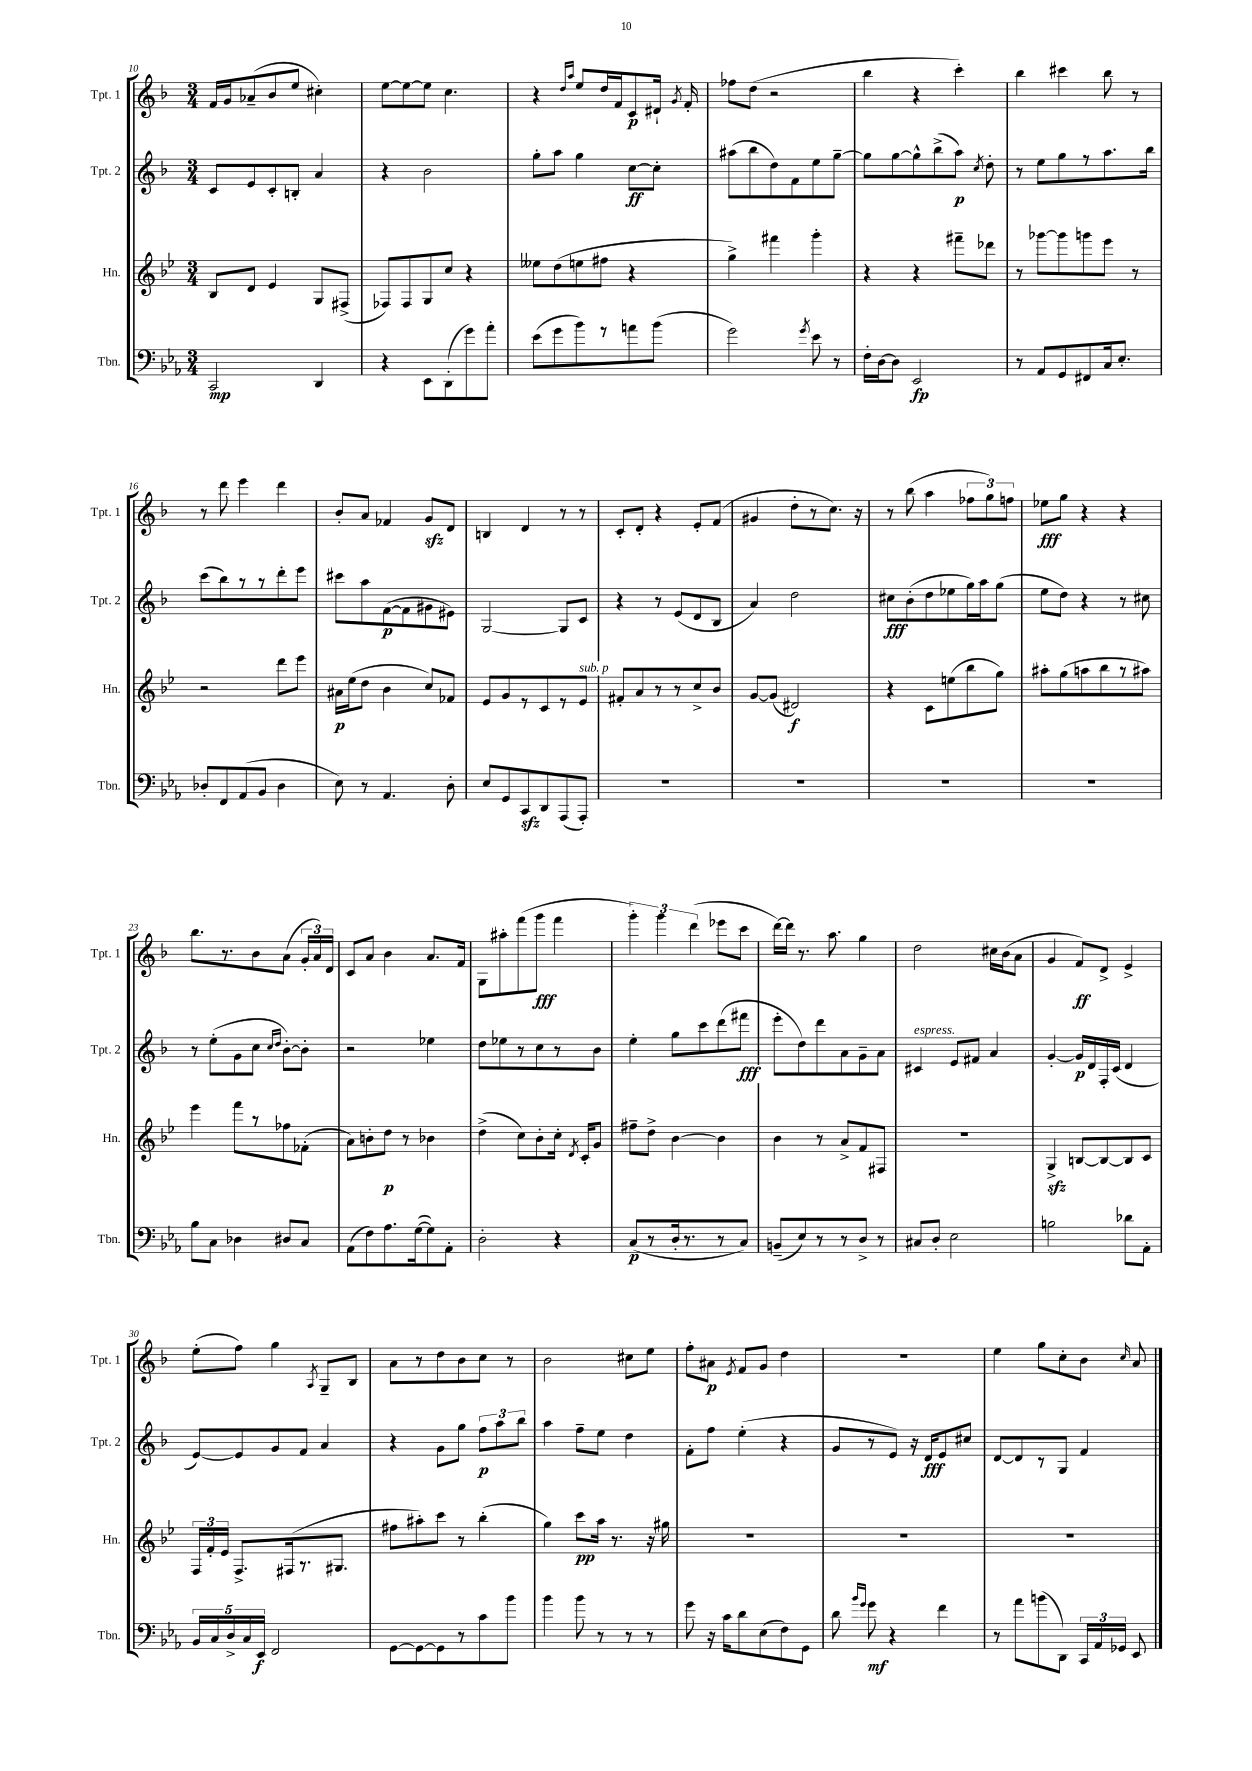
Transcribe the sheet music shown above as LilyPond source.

<<
\new StaffGroup <<
\new Staff = "s0" \with { instrumentName = "Tpt. 1" shortInstrumentName = "Tpt. 1" } {
    \clef treble \key f \major \numericTimeSignature \time 3/4
    \autoBeamOff f'16[ g'16 aes'8--( bes'8 e''8] cis''4-.) |
    e''8[~ e''8~ e''8] c''4. |
    r4 \grace { d''16[ a''16] } e''8[ d''16 f'16 c'8\p dis'16]-! \acciaccatura { g'8 } f'16-. |
    fes''8[ d''8]( r2 |
    bes''4 r4 c'''4-.) |
    bes''4 cis'''4 bes''8 r8 |
    r8 d'''8 e'''4 d'''4 |
    bes'8[-. a'8] fes'4 g'8[\sfz d'8] |
    b4 d'4 r8 r8 |
    c'8[-. d'8]-. r4 e'8[-. f'8]( |
    gis'4 d''8[-. r8 c''8.]) r16 |
    r8 bes''8( a''4 \tuplet 3/2 { fes''8[ g''8) f''8] } |
    ees''8[\fff g''8] r4 r4 |
    bes''8.[ r8. bes'8 a'8]( \tuplet 3/2 { g'16[-. a'16) d'16] } |
    c'8[ a'8] bes'4 a'8.[ f'16] |
    g8[ ais''8-. f'''8( g'''8]\fff f'''4 |
    \tuplet 3/2 { g'''4-.) g'''4 d'''4( } ees'''8[ c'''8] |
    d'''16[~) d'''16] r8. a''8. g''4 |
    d''2 cis''16[ bes'16( a'8] |
    g'4 f'8[\ff) d'8]-> e'4-> |
    e''8[-.( f''8]) g''4 \acciaccatura { a8 } g8[-- bes8] |
    a'8[ r8 d''8 bes'8 c''8] r8 |
    bes'2 cis''8[ e''8] |
    f''8[-. ais'8]\p \acciaccatura { e'8 } f'8[ g'8] d''4 |
    R2. |
    e''4 g''8[ c''8-. bes'8] \grace { c''16 } a'8 \bar "|." |
}
\new Staff = "s1" \with { instrumentName = "Tpt. 2" shortInstrumentName = "Tpt. 2" } {
    \clef treble \key f \major \numericTimeSignature \time 3/4
    \autoBeamOff c'8[ e'8 c'8-. b8]-. a'4 |
    r4 bes'2 |
    g''8[-. a''8] g''4 c''8[~\ff c''8]-. |
    ais''8[( bes''8 d''8) f'8 e''8 g''8]~-- |
    g''8[ g''8~ g''8-^ bes''8->( a''8]\p) \acciaccatura { c''8 } d''8-. |
    r8 e''8[ g''8 r8 a''8. bes''16] |
    c'''8[( bes''8) r8 r8 d'''8-. e'''8] |
    cis'''8[ a''8 f'8~\p( f'8 gis'8 eis'8]) |
    g2~ g8[ c'8] |
    r4 r8 e'8[( d'8 bes8] |
    a'4) d''2 |
    cis''8[\fff bes'8-.( d''8 ees''8 g''16) a''16 g''8]( |
    e''8[ d''8]) r4 r8 cis''8 |
    r8 e''8[-.( g'8 c''8] \grace { c''16[ d''16] } bes'8[~-.) bes'8]-. |
    r2 ees''4 |
    d''8[ ees''8 r8 c''8 r8 bes'8] |
    e''4-. g''8[ c'''8 d'''8( fis'''8]\fff |
    e'''8[-. d''8) d'''8 a'8 g'8-- a'8] |
    cis'4^\markup { \italic "espress." } e'8[ fis'8] a'4 |
    g'4~-. g'16[\p d'16 f16-. c'16]( d'4 |
    e'8[~) e'8 g'8 f'8] a'4 |
    r4 g'8[ g''8] \tuplet 3/2 { f''8[\p a''8 bes''8] } |
    a''4 f''8[-- e''8] d''4 |
    f'8[-. f''8] e''4-.( r4 |
    g'8[ r8 e'8]) r16 d'16[\fff e'8 cis''8] |
    d'8[~ d'8 r8 g8] f'4 \bar "|." |
}
\new Staff = "s2" \with { instrumentName = "Hn." shortInstrumentName = "Hn." } {
    \clef treble \key bes \major \numericTimeSignature \time 3/4
    \autoBeamOff bes8[ d'8] ees'4 g8[ fis8]->( |
    fes8[) fes8 g8 c''8] r4 |
    eeses''8[ d''8( e''8 fis''8] r4 |
    g''4->) fis'''4 g'''4-. |
    r4 r4 fis'''8[-- des'''8] |
    r8 ges'''8[~ ges'''8 g'''8 ees'''8] r8 |
    r2 d'''8[ ees'''8] |
    ais'16[\p ees''16( d''8] bes'4 c''8[) fes'8] |
    ees'8[ g'8 r8 c'8 r8 ees'8]^\markup { \italic "sub. p" } |
    fis'8[-. a'8 r8 r8 c''8-> bes'8] |
    g'8[~ g'8]( dis'2\f) |
    r4 c'8[ e''8( bes''8 g''8]) |
    ais''8[-. g''8( a''8 bes''8 r8 ais''8]) |
    ees'''4 f'''8[ r8 fes''8 fes'8]-.( |
    a'8[) b'8-. d''8]\p r8 bes'4 |
    d''4->( c''8[) bes'8-. c''16]-. \acciaccatura { d'8 } c'16[-. g'8] |
    fis''8[-- d''8]-> bes'4~ bes'4 |
    bes'4 r8 a'8[-> f'8 fis8] |
    R2. |
    g4->\sfz b8[~ b8~ b8 c'8] |
    \tuplet 3/2 { f16[ f'16-. ees'16] } f8.[-> fis16( r8. gis8.] |
    fis''8[ ais''8-.) c'''8] r8 bes''4-.( |
    g''4) c'''8[\pp a''16] r8. r16 gis''16 |
    R2. |
    R2. |
    R2. \bar "|." |
}
\new Staff = "s3" \with { instrumentName = "Tbn." shortInstrumentName = "Tbn." } {
    \clef bass \key ees \major \numericTimeSignature \time 3/4
    \autoBeamOff c,2\mp d,4 |
    r4 ees,8[ d,8-.( g'8) aes'8]-. |
    ees'8[( g'8 bes'8) r8 a'8 bes'8]( |
    g'2) \acciaccatura { g'8 } ees'8 r8 |
    f16[-. d16~ d8] ees,2\fp |
    r8 aes,8[ g,8 fis,8 c16 ees8.]-. |
    des8[-. f,8 aes,8( bes,8] des4 |
    ees8) r8 aes,4. d8-. |
    ees8[ g,8 c,8\sfz d,8 aes,,8( aes,,8]-.) |
    R2. |
    R2. |
    R2. |
    R2. |
    bes8[ c8] des4 dis8[ c8] |
    aes,8[( f8) aes8. g16~( g8) aes,8]-. |
    d2-. r4 |
    c8[\p( r8 d16-. r8. r8 c8]) |
    b,8[--( ees8) r8 r8 d8]-> r8 |
    cis8[ d8]-. ees2 |
    b2 des'8[ aes,8]-. |
    \tuplet 5/4 { bes,16[ c16 d16-> c16 ees,16]\f } f,2 |
    g,8[~ g,8~ g,8 r8 c'8 bes'8] |
    bes'4 bes'8 r8 r8 r8 |
    g'8 r16 c'16[ d'8 ees8( f8) g,8] |
    d'8 \grace { bes'16[ g'16] } g'8\mf r4 f'4 |
    r8 aes'8[ b'8( d,8]) \tuplet 3/2 { c,16[ aes,16 ges,16] } ees,8 \bar "|." |
}
>>
>>
\layout { \context { \Score currentBarNumber = #10 } }
